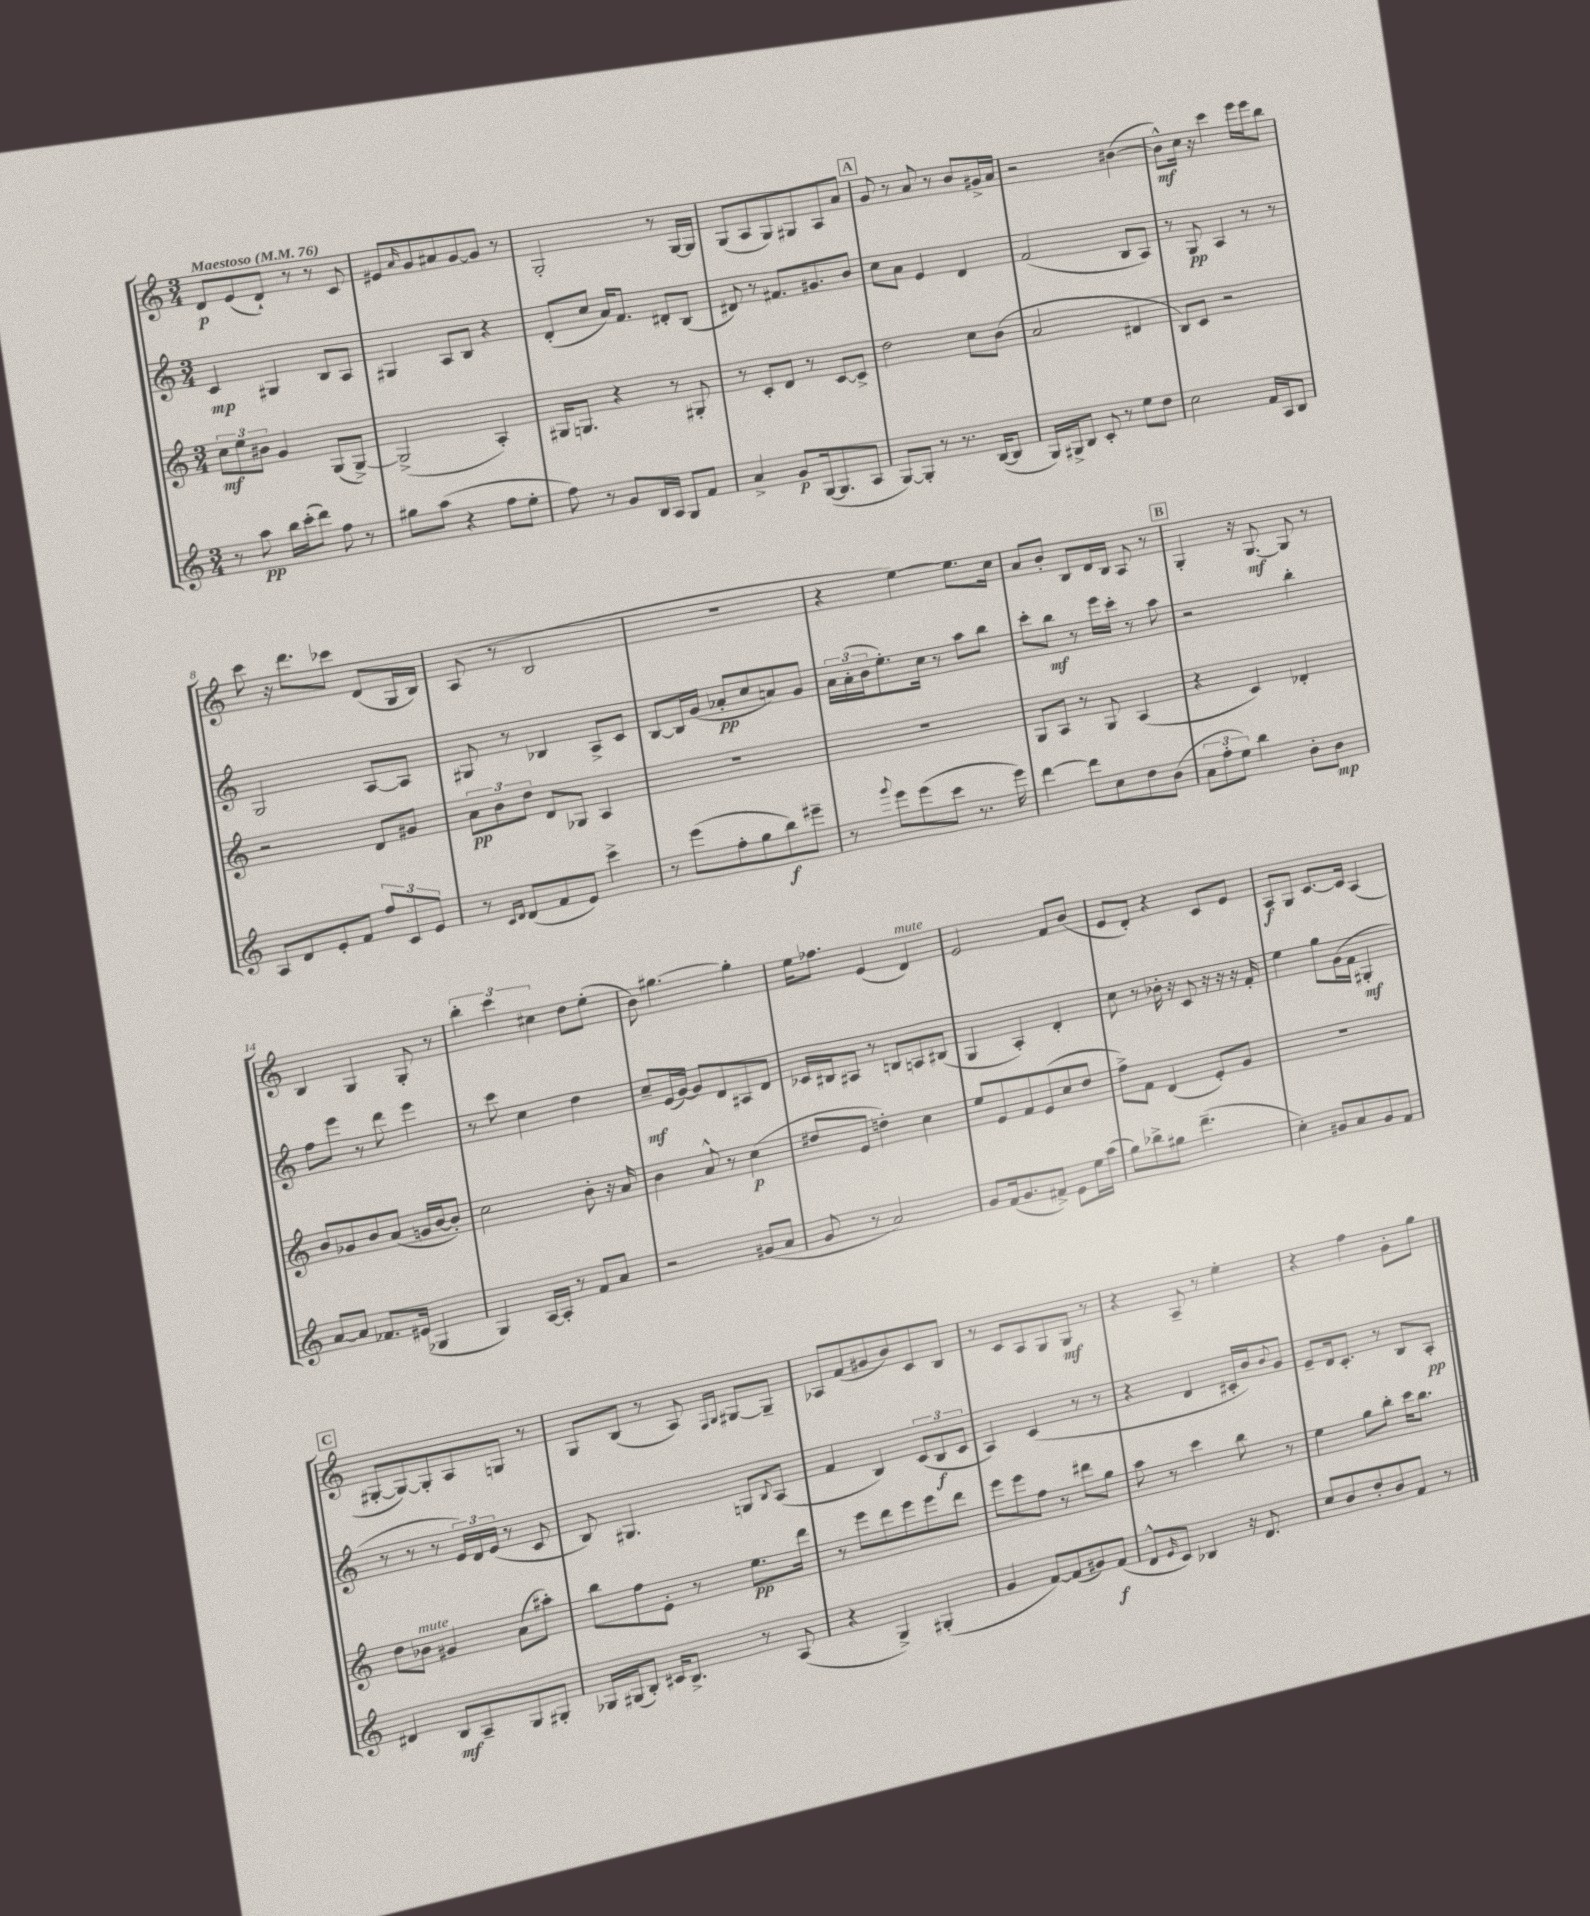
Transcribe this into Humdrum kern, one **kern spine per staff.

**kern	**dynam	**kern	**dynam	**kern	**dynam	**kern	**dynam
*part4	*part4	*part3	*part3	*part2	*part2	*part1	*part1
*staff4	*staff4	*staff3	*staff3	*staff2	*staff2	*staff1	*staff1
*clefG2	*	*clefG2	*	*clefG2	*	*clefG2	*
*k[]	*	*k[]	*	*k[]	*	*k[]	*
*M3/4	*	*M3/4	*	*M3/4	*	*M3/4	*
*MM76	*	*MM76	*	*MM76	*	*MM76	*
=1	=1	=1	=1	=1	=1	=1	=1
!	!	!	!	!	!	!LO:TX:a:B:t=Maestoso	!
8r	.	12cc\L	mf	4c/	mp	8d/L	p
.	.	12ee\	.	.	.	.	.
8aa\	pp	.	.	.	.	(8e/	.
.	.	12b#X\J	.	.	.	.	.
16bb\LL	.	4g/	.	4G#X/	.	8d`/J)	.
(16ccc'\J	.	.	.	.	.	.	.
8ddd\J)	.	.	.	.	.	8r	.
8ff\	.	(8G/L	.	8B/L	.	8r	.
8r	.	[8G^/J)	.	8A/J	.	8c/	.
=2	=2	=2	=2	=2	=2	=2	=2
8gg#X\L	.	(2G^/]	.	4G#X/	.	8e#X/L	.
.	.	.	.	.	.	16qqa/	.
(8aa\J	.	.	.	.	.	8g/	.
4r	.	.	.	8A/L	.	8a#X/	.
.	.	.	.	8B/J	.	[8g/	.
8ff\L	.	4A'/)	.	4r	.	8g/J]	.
8ee'\J	.	.	.	.	.	8r	.
=3	=3	=3	=3	=3	=3	=3	=3
8ff\)	.	16G#X/KL	.	(8d'/L	.	2G'/	.
.	.	8.Gn/J	.	.	.	.	.
8r	.	.	.	8cc/J	.	.	.
8g/L	.	4r	.	16a/KL)	.	.	.
.	.	.	.	8.f/J	.	.	.
16B/L	.	.	.	.	.	.	.
16A/JJ	.	.	.	.	.	.	.
8G/L	.	8r	.	8d#X'/L	.	8r	.
8f/J	.	8G#X'/	.	(8B/J	.	[16G/LL	.
.	.	.	.	.	.	16G/JJ]	.
=4	=4	=4	=4	=4	=4	=4	=4
4a^/	.	8r	.	8d#X/)	.	(8G/L	.
.	.	8c'/L	.	8r	.	8A/	.
8g/L	p	8d/J	.	8.f#X/L	.	8G/)	.
([16G/k	.	8r	.	.	.	8G#X/	.
8.G/]	.	.	.	8.g#X/	.	.	.
.	.	[8c/L	.	.	.	8A/	.
8A/J	.	8c^/J]	.	8b/J	.	8a/J	.
!!LO:REH:place=s1:t=A
=5	=5	=5	=5	=5	=5	=5	=5
[8G/L)	.	2dd\	.	8cc\L	.	8g/	.
8G'/J]	.	.	.	8a\J	.	8r	.
8r	.	.	.	4e/	.	8a/	.
8.r	.	.	.	.	.	8r	.
.	.	8cc\L	.	4d/	.	8b/L	.
([16B/KL	.	.	.	.	.	.	.
8B/J]	.	(8b\J	.	.	.	16g#X^/L	.
.	.	.	.	.	.	16a/JJ	.
=6	=6	=6	=6	=6	=6	=6	=6
16G/LL)	.	2a/	.	(2f/	.	2r	.
16G#X^/J	.	.	.	.	.	.	.
8B/J	.	.	.	.	.	.	.
8c'/	.	.	.	.	.	.	.
8r	.	.	.	.	.	.	.
8ee\L	.	4d#X/	.	8B/L	.	([4b#X\	.
8dd\J	.	.	.	8A/J)	.	.	.
=7	=7	=7	=7	=7	=7	=7	=7
2cc\	.	8B/L)	.	8r	.	8b#^^\L])	mf
.	.	8c/J	.	8G/	pp	16cc\Jk	.
.	.	.	.	.	.	16r	.
.	.	2r	.	4A/	.	4ccc\	.
16f/LL	.	.	.	8r	.	16eee\LL	.
16A/J	.	.	.	.	.	16eee\J	.
8B/J	.	.	.	8r	.	8bb\J	.
!!LO:LB:g=z
=8	=8	=8	=8	=8	=8	=8	=8
8A/L	.	2r	.	2G/	.	8ccc\	.
8d/	.	.	.	.	.	16r	.
.	.	.	.	.	.	8.ddd\L	.
8e'/	.	.	.	.	.	.	.
8f/J	.	.	.	.	.	8ccc-X\J	.
12ff/L	.	8d/L	.	[8A/L	.	(8d/L	.
12c/	.	.	.	.	.	.	.
.	.	8g#X/J	.	8A/J]	.	16G/L	.
12e/J	.	.	.	.	.	.	.
.	.	.	.	.	.	16B/JJ)	.
=9	=9	=9	=9	=9	=9	=9	=9
8r	.	12a\L	pp	8G#X/	.	(8A/	.
.	.	12b\	.	.	.	.	.
16qqc/LL	.	.	.	.	.	.	.
16qqd/JJ	.	.	.	.	.	.	.
(8d/L	.	.	.	8r	.	8r	.
.	.	12dd\J	.	.	.	.	.
8f/	.	8d/L	.	4B-X/	.	2B/	.
8e/J)	.	8G-X/J	.	.	.	.	.
4ccc^\	.	4A/	.	8A^/L	.	.	.
.	.	.	.	8c/J	.	.	.
=10	=10	=10	=10	=10	=10	=10	=10
8r	.	2.r	.	[8B/L	.	2.r	.
(8eee\L	.	.	.	16B/L]	.	.	.
.	.	.	.	(16g/JJ	.	.	.
8ff'\	.	.	.	8a-X'/L	pp	.	.
8gg\	.	.	.	8cc/	.	.	.
8bb\)	f	.	.	8an/)	.	.	.
8eee#X~\J	.	.	.	8g/J	.	.	.
=11	=11	=11	=11	=11	=11	=11	=11
8r	.	2.r	.	24a\LL	.	4r	.
.	.	.	.	(24a'\	.	.	.
.	.	.	.	24b\J	.	.	.
8qqggg/	.	.	.	.	.	.	.
8eee\L	.	.	.	8.ee'\)	.	.	.
(8eee\	.	.	.	.	.	[4ee\)	.
.	.	.	.	16cc\Jk	.	.	.
8ccc\J	.	.	.	8r	.	.	.
8.r	.	.	.	8aa\L	.	8.ee\L]	.
.	.	.	.	8bb\J	.	.	.
16eee\)	.	.	.	.	.	16cc\Jk	.
=12	=12	=12	=12	=12	=12	=12	=12
[4ddd\	.	8G/L	.	8ccc'\L	.	8a/L	.
.	.	8A/J	.	8bb\J	mf	8b'/J	.
8ddd\L]	.	8r	.	8r	.	8B/L	.
8cc\	.	8G/	.	16eee\LL	.	16d/L	.
.	.	.	.	16ccc'\JJ	.	16B/JJ	.
8dd\	.	(4A/	.	8r	.	8A/	.
(8b\J	.	.	.	8aa\	.	8r	.
!!LO:REH:place=s1:t=B
=13	=13	=13	=13	=13	=13	=13	=13
12a\L	.	4r	.	2r	.	4G'/	.
12ff'\	.	.	.	.	.	.	.
12ee\J)	.	.	.	.	.	.	.
4bb\	.	4c/)	.	.	.	16r	.
.	.	.	.	.	.	[8.G/	mf
8b'\L	.	4d-X'/	.	4bb'\	.	8G/]	.
8b\J	mp	.	.	.	.	8r	.
!!LO:LB:g=z
=14	=14	=14	=14	=14	=14	=14	=14
[8a/L	.	8b/L	.	8ff\L	.	4B/	.
8a/J]	.	8g-X/	.	8eee\J	.	.	.
8.f-X/L	.	8b/	.	8r	.	4G/	.
.	.	(8a/J	.	8ddd\	.	.	.
(16e#X/Jk	.	.	.	.	.	.	.
4G-X/	.	16gn/LL	.	4eee\	.	8G'/	.
.	.	[16b/J	.	.	.	.	.
.	.	8b'/J])	.	.	.	8r	.
=15	=15	=15	=15	=15	=15	=15	=15
4G/)	.	2cc\	.	8r	.	6bb'\	.
.	.	.	.	8ccc\	.	.	.
.	.	.	.	.	.	6ccc\	.
[16A/LL	.	.	.	4cc\	.	.	.
16A'/JJ]	.	.	.	.	.	.	.
.	.	.	.	.	.	6cc#X\	.
8r	.	.	.	.	.	.	.
8f/L	.	8b'\	.	4dd\	.	8dd\L	.
8a/J	.	16r	.	.	.	(8ee'\J	.
.	.	16a/	.	.	.	.	.
=16	=16	=16	=16	=16	=16	=16	=16
2r	.	4b\	.	8cc~/L	mf	8b\)	.
.	.	.	.	(16e/L	.	[4.gg#X\	.
.	.	.	.	[16g/JJ)	.	.	.
.	.	8a^^/	.	8g/L]	.	.	.
.	.	8r	.	8d/	.	.	.
(8g#X/L	.	(4cc\	p	8A#X/	.	4gg#'\]	.
8a/J	.	.	.	8d/J	.	.	.
=17	=17	=17	=17	=17	=17	=17	=17
8g/	.	8dd#X/L	.	16c-X/LL	.	16ee\KL	.
.	.	.	.	16B#X/J	.	8.ff-X\J	.
8r	.	8e/J	.	8A#X/J	.	.	.
2a/)	.	4ddn'\)	.	8r	.	(4e/	.
.	.	.	.	8Bn/L	.	.	.
!	!	!	!	!	!	!LO:TX:a:i:t=mute	!
.	.	4cc\	.	8An/	.	4d/)	.
.	.	.	.	(8B#X/J	.	.	.
=18	=18	=18	=18	=18	=18	=18	=18
8g/L	.	8ee/L	.	4G/	.	2e/	.
(16f/k	.	8e/	.	.	.	.	.
8.g/	.	.	.	.	.	.	.
.	.	8f/	.	4A'/)	.	.	.
8f#X^/J)	.	(8e/	.	.	.	.	.
8e\L	.	8cc/	.	4d'/	.	8f/L	.
16ee\L	.	8dd/J	.	.	.	(8b/J	.
(16aa\JJ	.	.	.	.	.	.	.
=19	=19	=19	=19	=19	=19	=19	=19
8gg\L)	.	8ff^\L)	.	8cc\	.	8e/L	.
8bb-X^\	.	8f\J	.	8r	.	8d'/J)	.
8gg#X\J	.	(4d/	.	16b-X'\	.	4r	.
.	.	.	.	16r	.	.	.
(4.ddd~\	.	.	.	8c/	.	.	.
.	.	8e'/L)	.	16r	.	8c/L	.
.	.	.	.	16r	.	.	.
.	.	8g/J	.	16r	.	8e/J	.
.	.	.	.	16f'/	.	.	.
=20	=20	=20	=20	=20	=20	=20	=20
4cc'\)	.	2.r	.	4ee\	.	8A/L	f
.	.	.	.	.	.	8G/J	.
8g#X/L	.	.	.	8gg\L	.	[8.c/L	.
8a/	.	.	.	(16g\L	.	.	.
.	.	.	.	16f\JJ	.	16c/Jk]	.
8g#/	.	.	.	4G#X'/	mf	(4A/	.
8f/J	.	.	.	.	.	.	.
!!LO:LB:g=z
!!LO:REH:place=s1:t=C
=21	=21	=21	=21	=21	=21	=21	=21
4d#X/	.	8dd\L	.	8r	.	[8G#X'/L	.
!	!	!LO:TX:a:i:t=mute	!	!	!	!	!
.	.	8b-X\J	.	8r	.	8G#/_)	.
8B/L	mf	4g#X/	.	8r	.	8G#'/]	.
8A~/	.	.	.	24e/LL)	.	8A/	.
.	.	.	.	24d/	.	.	.
.	.	.	.	(24e/JJ	.	.	.
8G/	.	(8a\L	.	8r	.	8Gn/J	.
8G#X'/J	.	8aa#X'\J)	.	8c/	.	8r	.
=22	=22	=22	=22	=22	=22	=22	=22
16G-X/LL	.	8bb\L	.	8B/)	.	8G/L	.
(16G#X/J	.	.	.	.	.	.	.
8B'/J)	.	8ff\	.	4.G#X/	.	(8B/J	.
16c#X/KL	.	8e'\J	.	.	.	8r	.
8.B^/J	.	.	.	.	.	.	.
.	.	8r	.	.	.	8A/)	.
.	.	.	.	.	.	16qqF/LL	.
.	.	.	.	.	.	16qqG/JJ	.
8r	.	8.ee\L	pp	8Gn/L	.	[8G#X/L	.
.	.	.	.	8qqB/	.	.	.
(8A/	.	.	.	(8A/J	.	8G#~/J]	.
.	.	16ddd\Jk	.	.	.	.	.
=23	=23	=23	=23	=23	=23	=23	=23
4r	.	8r	.	4f/	.	8A-X/L	.
.	.	8eee\L	.	.	.	(8f/	.
4G^/)	.	8ddd\	.	4B/)	.	8g#X/	.
.	.	8eee\	.	.	.	8b/)	.
(4G#X'/	.	8eee\	.	(12c/L	.	8c/	.
.	.	.	.	12B/	f	.	.
.	.	8ddd\J	.	.	.	8B/J	.
.	.	.	.	12c/J	.	.	.
=24	=24	=24	=24	=24	=24	=24	=24
4g/	.	8eee\L	.	4A/)	.	8r	.
.	.	8eee\	.	.	.	8c/L	.
[8f/L)	.	8ff\J	.	(4c/	.	8A/	.
(8f/]	.	8r	.	.	.	8G/	.
8g#X/)	.	8ddd#X\L	.	8r	.	8G/J	mf
(8f/J	f	8gg\J	.	8r	.	8r	.
=25	=25	=25	=25	=25	=25	=25	=25
8d^^/L	.	8aa\	.	4r	.	4r	.
16qqe/	.	.	.	.	.	.	.
8c/J)	.	8r	.	.	.	.	.
4B-X/	.	4ccc\	.	4d/	.	8A~/	.
.	.	.	.	.	.	8r	.
16r	.	8bb\	.	16c#X'/LL	.	4ee'\	.
8.d/	.	.	.	16b/J)	.	.	.
.	.	.	.	8qqb/	.	.	.
.	.	8r	.	8g/J	.	.	.
=26	=26	=26	=26	=26	=26	=26	=26
8cc/L	.	4ee\	.	8e~/L	.	4r	.
8b/	.	.	.	16d/k	.	.	.
.	.	.	.	8.c'/J	.	.	.
8dd'/	.	8gg\L	.	.	.	4ff\	.
8b/	.	8bb'\J	.	8r	.	.	.
8f/J	.	16ccc\KL	.	8B/L	.	8g'\L	.
.	.	8.bb\J	.	.	.	.	.
8r	.	.	.	8A'/J	pp	8gg\J	.
==	==	==	==	==	==	==	==
*-	*-	*-	*-	*-	*-	*-	*-
